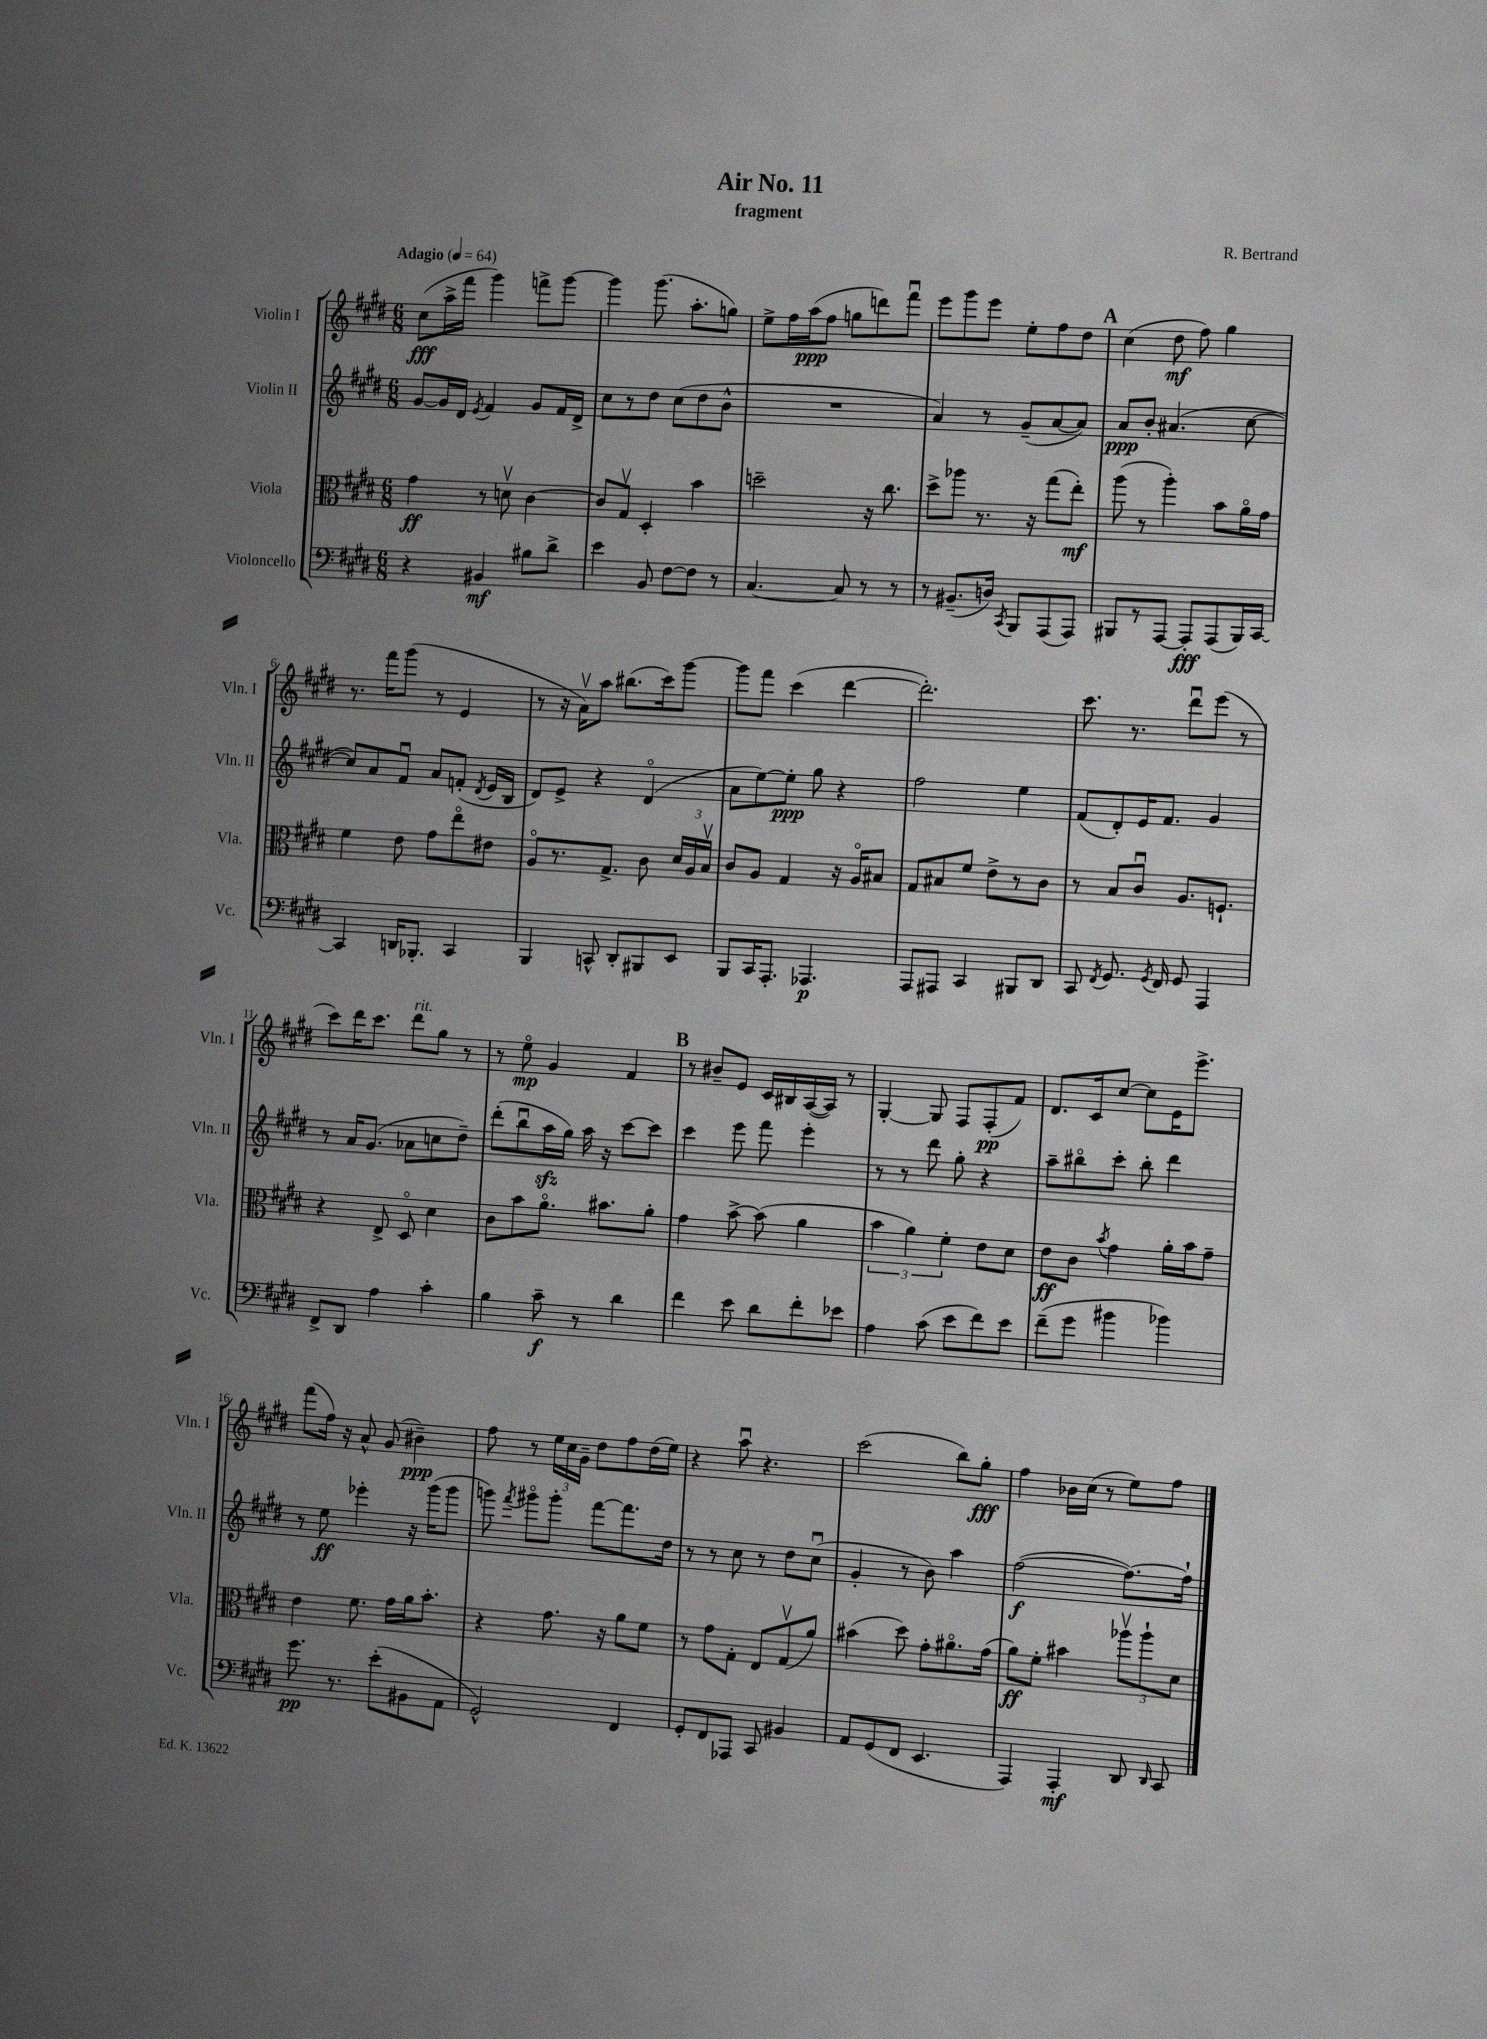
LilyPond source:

\header { title = "Air No. 11" composer = "R. Bertrand" subtitle = "fragment" }
<<
\new StaffGroup <<
\new Staff = "s0" \with { instrumentName = "Violin I" shortInstrumentName = "Vln. I" } {
    \clef treble \key e \major \numericTimeSignature \time 6/8 \tempo "Adagio" 4 = 64
    \autoBeamOff cis''8[\fff( a''16-> fis'''16] gis'''4) f'''8[-> gis'''8]~ |
    gis'''4 gis'''8.( a''8.[-. g''8]) |
    e''8[-> fis''16 a''16\ppp( fis''8] g''8[ d'''8) fis'''8]\downbow |
    e'''8[ gis'''8 e'''8] e''8[-. fis''8 dis''8] |
    \mark \markup { \bold "A" } cis''4( dis''8\mf fis''8) gis''4 |
    r8. fis'''16[ gis'''8]( r8 e'4 |
    r8 r16 a'16[\upbow) a''8] bis''8.[( cis'''16) gis'''8]~ |
    gis'''8[ fis'''8] cis'''4( dis'''4~ |
    dis'''2.-.) |
    cis'''8. r8. dis'''8[\downbow e'''8]( r8 |
    cis'''8[) dis'''16 cis'''8.] dis'''8[^\markup { \italic "rit." } gis''8] r8 |
    r8 e''8\flageolet\mp gis'4 fis'4 |
    \mark \markup { \bold "B" } r8 bis'8[-- e'8] cis'16[ bis16 a16~( a16]) r8 |
    gis4~-. gis8 fis8[ fis8-.\pp( fis'8]) |
    dis'8.[ cis'16 cis''8]~ cis''8[ e'16 e'''8.]-> |
    fis'''8[( fis''16]) r16 a'8-^ gis'8( bis'4--\ppp) |
    fis''8 r8 \tuplet 3/2 { e''16[ cis''16 gis'16]-- } dis''8[ fis''8 dis''16( e''16]) |
    r4 a''8\downbow r4. |
    cis'''2( b''8[) gis''8]-.\fff |
    fis''4 bes'16[ cis''16]( r8 e''8[) fis''8] \bar "|." |
}
\new Staff = "s1" \with { instrumentName = "Violin II" shortInstrumentName = "Vln. II" } {
    \clef treble \key e \major \numericTimeSignature \time 6/8
    \autoBeamOff gis'8[~ gis'16 dis'16] \acciaccatura { e'8 } fis'4 gis'8[ fis'16 dis'16]-> |
    cis''8[ r8 dis''8] cis''8[( dis''8 b'8]-^ |
    R2. |
    a'4) r8 gis'8[--( a'8~ a'8]) |
    \mark \markup { \bold "A" } a'8[\ppp b'8]-. ais'4.( cis''8~ |
    cis''8[) a'8 fis'8]\downbow a'8[ f'8]-.( \acciaccatura { dis'8 } e'16[ b16] |
    dis'8[) e'8]-> r4 dis'4\flageolet( |
    a'8[ e''8~) e''8]-.\ppp gis''8 r4 |
    fis''2 e''4 |
    fis'8[( dis'8-.) e'16 fis'8.] gis'4 |
    r8 a'16[ gis'8.]( aes'8[ c''8 dis''8]--) |
    dis'''8[-.( b''8\downbow a''16\sfz gis''16]) a''16 r16 cis'''8[~ cis'''8] |
    \mark \markup { \bold "B" } cis'''4 e'''8 fis'''8 e'''4-. |
    r8 r8 dis'''8 gis''8-. r4 |
    a''8[-- bis''8\flageolet cis'''8]-. bis''8-. dis'''4 |
    r8 e''8\ff ees'''4-. r16 gis'''16[( gis'''8] |
    g'''8) \acciaccatura { fis'''8 } gis'''8[\flageolet gis'''8]-. fis'''8[~ fis'''8. dis''16] |
    r8 r8 cis''8 r8 dis''8[ cis''8]\downbow( |
    gis'4-. r8 b'8) a''4 |
    fis''2~\f( fis''8.[~) fis''16]-! \bar "|." |
}
\new Staff = "s2" \with { instrumentName = "Viola" shortInstrumentName = "Vla." } {
    \clef alto \key e \major \numericTimeSignature \time 6/8
    \autoBeamOff gis'4\ff r8 d'8\upbow cis'4~ |
    cis'8[ gis8]\upbow dis4-. b'4 |
    d''2-- r16 cis''8. |
    dis''8[-> aes''8] r8. r16 gis''8[( e''8]-.\mf) |
    \mark \markup { \bold "A" } a''8( r8 a''4-.) b'8[ a'16\flageolet gis'16] |
    fis'4 e'8 gis'8[ e''8\flageolet eis'8] |
    a8[\flageolet r8. gis8.]-> cis'8 \tuplet 3/2 { dis'16[ a16 b16]\upbow } |
    cis'8[ a8] gis4 r16 a16[\flageolet bis8] |
    gis8[ bis8 fis'8] e'8[-> r8 cis'8] |
    r8 b8[ cis'8]\downbow a8.[ f8.]-! |
    r4 e8-> dis8\flageolet dis'4 |
    cis'8[ b'8 a'8.]\flageolet bis'8.[ a'8]-. |
    \mark \markup { \bold "B" } gis'4 b'8~-> b'8( a'4 |
    \tuplet 3/2 { b'4 a'4) fis'4-. } e'8[ dis'8] |
    e'8[\ff cis'8] \acciaccatura { b'8 } gis'4 a'16[-. b'16 gis'8]-- |
    e'4 fis'8. gis'16[ a'16 b'8.]-. |
    r4 gis'8. r16 a'8[ fis'8] |
    r8 gis'8[ gis8]-. e8[ gis8\upbow( a'8]) |
    bis'4( dis''8) gis'8[-. ais'8.\flageolet gis'16]( |
    a'8[\ff) fis'8]-. bis'4 \tuplet 3/2 { aes''8[\upbow aes''8-! dis'8] } \bar "|." |
}
\new Staff = "s3" \with { instrumentName = "Violoncello" shortInstrumentName = "Vc." } {
    \clef bass \key e \major \numericTimeSignature \time 6/8
    \autoBeamOff r4 bis,4\mf bis8[ dis'8]-> |
    e'4 b,8 fis8[~ fis8] r8 |
    cis4.~ cis8 r8 r8 |
    r8 bis,8.[--( d16]) \acciaccatura { cis,8 } b,,8[ a,,8( a,,8]) |
    \mark \markup { \bold "A" } bis,,8[ r8 a,,8]~ a,,8[-.\fff a,,8( bis,,16) cis,16]~ |
    cis,4 d,16[ bes,,8.]-. cis,4 |
    b,,4 c,8-^ dis,8[-. bis,,8 e,8] |
    b,,8[ cis,16 a,,8.]-. aes,,4.\p |
    a,,8[ ais,,8] cis,4 bis,,8[ dis,8] |
    cis,8 \acciaccatura { fis,8 } gis,8. \acciaccatura { gis,8 } fis,16 gis,8 a,,4 |
    fis,8[-> dis,8] a4 cis'4-. |
    b4 cis'8--\f r8 dis'4 |
    \mark \markup { \bold "B" } fis'4 e'8 dis'8[ fis'8-. ees'8] |
    a4 cis'8( e'8[ fis'8) e'8] |
    fis'8[--( gis'8] bis'4 bes'4) |
    gis'8.\pp r8. e'8[-.( bis,8 a,8] |
    gis,2-^) fis,4 |
    gis,8[-. fis,8 aes,,8] cis,8 bis,4 |
    a,8[ gis,8( fis,8] e,4. |
    a,,4) a,,4-.\mf dis,8 \grace { dis,16 } cis,8 \bar "|." |
}
>>
>>
